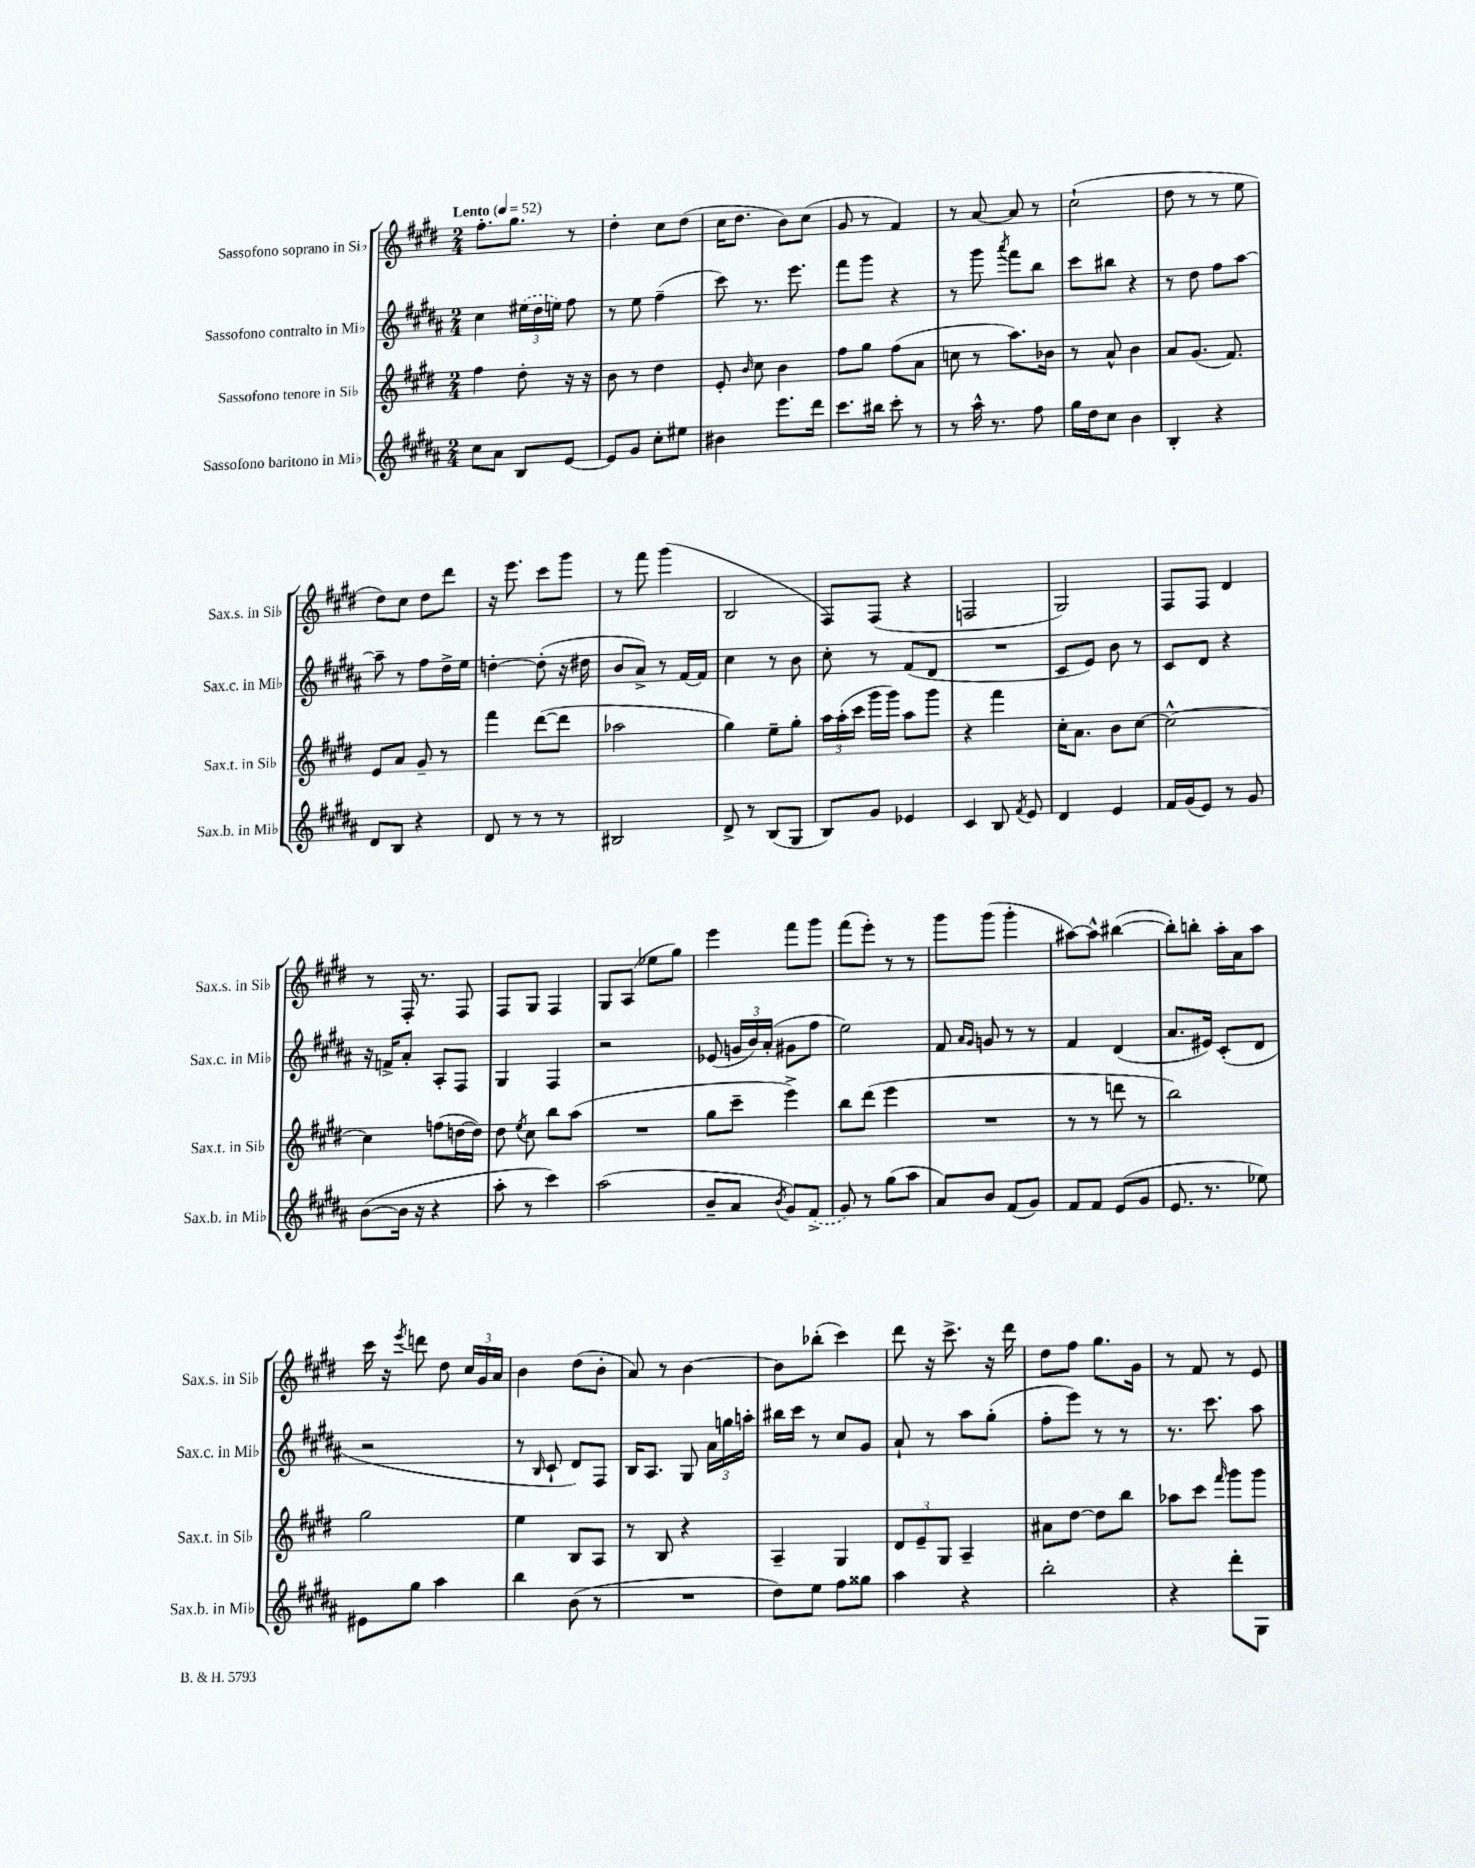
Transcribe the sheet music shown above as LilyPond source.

<<
\new StaffGroup <<
\new Staff = "s0" \with { instrumentName = "Sassofono soprano in Sib" shortInstrumentName = "Sax.s. in Sib" } {
    \clef treble \key e \major \numericTimeSignature \time 2/4 \tempo "Lento" 4 = 52
    \autoBeamOff fis''8.[-. gis''8.] r8 |
    dis''4-. cis''8[ dis''8]( |
    cis''16[ dis''8.] b'8[) cis''8]( |
    gis'8 r8 fis'4) |
    r8 a'8~ a'8 r8 |
    cis''2-!( |
    dis''8 r8 r8 e''8 |
    dis''8[) cis''8] dis''8[ dis'''8] |
    r16 e'''8. cis'''8[ gis'''8] |
    r8 fis'''8 gis'''4( |
    b2 |
    fis8[) fis8]( r4 |
    f2 |
    gis2) |
    fis8[ fis8] dis'4 |
    r8 fis16-. r8. fis8 |
    fis8[ gis8] fis4 |
    gis8[ a8]( ees''8[ gis''8]) |
    e'''4 fis'''8[ gis'''8] |
    fis'''8[( e'''8]-.) r8 r8 |
    gis'''8[ gis'''8]( gis'''4-. |
    ais''8[~) ais''8]-^ bis''4~( |
    bis''8[-.) b''8]-. a''16[-. a'16 a''8] |
    cis'''16 r16 \acciaccatura { e'''8 } d'''8 dis''8 \tuplet 3/2 { cis''16[ gis'16 a'16] } |
    b'4 dis''8[( b'8]-. |
    a'8) r8 b'4~ |
    b'8[ bes''8]-.( cis'''4) |
    dis'''8 r16 cis'''8.-> r16 dis'''16 |
    dis''8[ fis''8] gis''8.[ gis'16] |
    r8 fis'8 r8 e'8 \bar "|." |
}
\new Staff = "s1" \with { instrumentName = "Sassofono contralto in Mib" shortInstrumentName = "Sax.c. in Mib" } {
    \clef treble \key b \major \numericTimeSignature \time 2/4
    \autoBeamOff cis''4 \tuplet 3/2 { \once \slurDashed eis''16[( dis''16 e''16]) } fis''8 |
    r8 e''8 fis''4--( |
    cis'''8) r8. e'''8. |
    fis'''8[ gis'''8] r4 |
    r8 gis'''8 \acciaccatura { ais'''8 } fis'''8[ b''8] |
    cis'''8[ bis''8] r4 |
    r8 dis''8 fis''8[ ais''8]~ |
    ais''8-- r8 fis''8[ dis''16-> e''16] |
    d''4~-. d''8-.( r16 dis''16 |
    b'8[ ais'8]->) r8 fis'16[~ fis'16] |
    cis''4 r8 b'8 |
    cis''8-. r8 fis'8[( dis'8] |
    R2 |
    cis'8[ e'8]) b'8 r8 |
    cis'8[ dis'8] r4 |
    r16 f'16[-> ais'8]-. ais8[-. fis8] |
    gis4 fis4 |
    r2 |
    ees'8( \tuplet 3/2 { g'16[ b'16) ais'16]-.( } gis'8[ fis''8] |
    e''2) |
    fis'8 \grace { ais'16[ gis'16] } g'8 r8 r8 |
    fis'4 dis'4( |
    ais'8.[ eis'16]) cis'8[-.( dis'8] |
    r2 |
    r8 \grace { b16 } cis'8-! dis'8[) fis8] |
    b16[ ais8.] gis8 \tuplet 3/2 { ais'16[ g''16 a''16]-. } |
    bis''16[ cis'''16] r8 cis''8[ gis'8] |
    ais'8-! r8 ais''8[ gis''8]-.( |
    fis''8[-. e'''8]) r8 r8 |
    r8. cis'''8. ais''8 \bar "|." |
}
\new Staff = "s2" \with { instrumentName = "Sassofono tenore in Sib" shortInstrumentName = "Sax.t. in Sib" } {
    \clef treble \key e \major \numericTimeSignature \time 2/4
    \autoBeamOff fis''4 dis''8-. r16 r16 |
    b'8 r8 dis''4 |
    e'8-. \grace { b'16 } cis''8 b'4 |
    fis''8[ gis''8] fis''8[( a'8] |
    c''8 r8 a''8.[) bes'16] |
    r8 a'8-^ b'4 |
    a'8[ gis'8.]( fis'8.) |
    e'8[ a'8] gis'8-- r8 |
    fis'''4 dis'''8[~( dis'''8] |
    aes''2 |
    gis''4) e''8[-- gis''8]-. |
    \tuplet 3/2 { a''16[ a''16-.( cis'''16] } gis'''16[ gis'''16]) a''8[ gis'''8] |
    r4 fis'''4 |
    cis''16[-. a'8.] b'8[ cis''8]~ |
    cis''2~-^ |
    cis''4 f''8[( d''16~ d''16]) |
    dis''8 \acciaccatura { e''8 } cis''8 b''8[ a''8]( |
    R2 |
    gis''8[ cis'''8]-- e'''4->) |
    b''8[ dis'''8]( e'''4 |
    R2 |
    r8 r8 d'''8 r8 |
    b''2) |
    gis''2 |
    e''4 b8[ a8] |
    r8 b8 r4 |
    a4-- gis4 |
    \tuplet 3/2 { dis'8[ e'8-- gis8] } a4-- |
    ais'8[ dis''8]~ dis''8[ b''8] |
    aes''8[ cis'''8] \grace { fis'''16 } gis'''8[ gis'''8] \bar "|." |
}
\new Staff = "s3" \with { instrumentName = "Sassofono baritono in Mib" shortInstrumentName = "Sax.b. in Mib" } {
    \clef treble \key b \major \numericTimeSignature \time 2/4
    \autoBeamOff cis''8[ ais'8] b8[ e'8]~ |
    e'8[ gis'8] cis''8[-. eis''8] |
    bis'4 e'''8.[ dis'''16] |
    cis'''8.[ bis''16] cis'''8-. r8 |
    r8 ais''16-^ r8. fis''8 |
    gis''16[ dis''16 cis''8] b'4 |
    b4-. r4 |
    dis'8[ b8] r4 |
    dis'8 r8 r8 r8 |
    bis2 |
    dis'8-> r8 b8[( gis8] |
    b8[) gis'8] ees'4 |
    cis'4 b8 \acciaccatura { fis'8 } e'8 |
    dis'4 e'4 |
    fis'16[ gis'16( e'8]) r8 gis'8 |
    b'8[~( b'16] r16 r4 |
    ais''8-. r8 cis'''4) |
    ais''2( |
    b'8[-- ais'8] \acciaccatura { b'8 } gis'8[) \once \slurDashed fis'8]->( |
    gis'8) r8 gis''8[( ais''8] |
    ais'8[) b'8] fis'8[( gis'8]) |
    fis'8[ fis'8] e'8[( gis'8] |
    e'8. r8. ees''8) |
    eis'8[ gis''8] ais''4 |
    b''4 b'8( r8 |
    R2 |
    dis''8[) e''8] fis''8[ gisis''8] |
    ais''4 r4 |
    b''2-. |
    r4 dis'''8[-. gis8] \bar "|." |
}
>>
>>
\layout { \context { \Score \remove "Bar_number_engraver" } }
